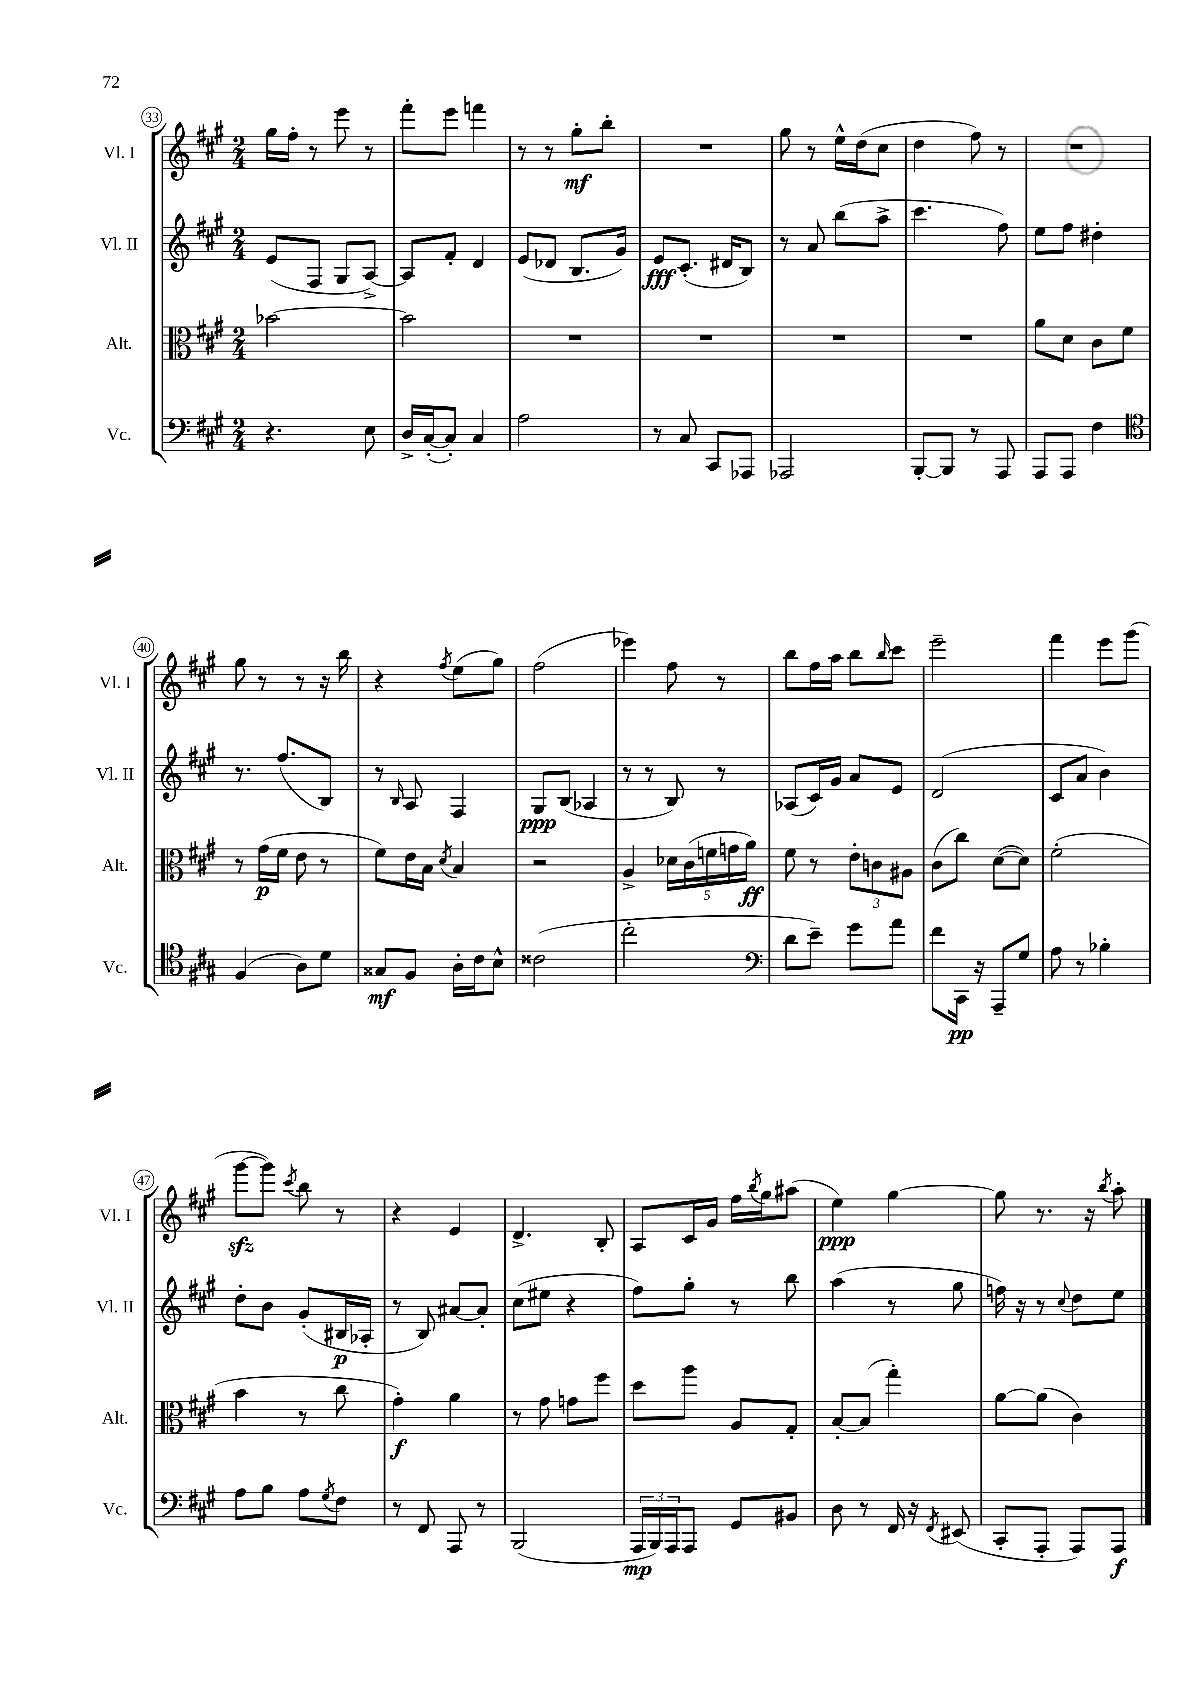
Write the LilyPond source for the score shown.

<<
\new StaffGroup <<
\new Staff = "s0" \with { instrumentName = "Vl. I" shortInstrumentName = "Vl. I" } {
    \clef treble \key a \major \numericTimeSignature \time 2/4
    gis''16 fis''16-. r8 e'''8 r8 |
    fis'''8-. e'''8 f'''4 |
    r8 r8 gis''8-.\mf b''8-. |
    R2 |
    gis''8 r8 e''16-^ d''16( cis''8 |
    d''4 fis''8) r8 |
    R2 |
    gis''8 r8 r8 r16 b''16 |
    r4 \acciaccatura { fis''8 } e''8( gis''8) |
    fis''2( |
    ees'''4) fis''8 r8 |
    b''8 fis''16 a''16 b''8 \grace { b''16 } cis'''8 |
    e'''2-- |
    fis'''4 e'''8 gis'''8( |
    gis'''8~\sfz gis'''8) \acciaccatura { cis'''8 } b''8 r8 |
    r4 e'4 |
    d'4.-> b8-. |
    a8 cis'16 gis'16 fis''16 \acciaccatura { b''8 } gis''16 ais''8( |
    e''4\ppp) gis''4~ |
    gis''8 r8. r16 \acciaccatura { b''8 } a''8-. \bar "|." |
}
\new Staff = "s1" \with { instrumentName = "Vl. II" shortInstrumentName = "Vl. II" } {
    \clef treble \key a \major \numericTimeSignature \time 2/4
    e'8( fis8 gis8 a8~->) |
    a8 fis'8-. d'4 |
    e'8( des'8 b8. gis'16) |
    e'8\fff cis'8.-.( dis'16 b8) |
    r8 a'8 b''8( a''8-> |
    cis'''4. fis''8) |
    e''8 fis''8 dis''4-. |
    r8. fis''8.( b8) |
    r8 \grace { b16 } a8 fis4 |
    gis8\ppp b8( aes4 |
    r8 r8 b8) r8 |
    aes8( cis'16) gis'16 a'8 e'8 |
    d'2( |
    cis'8 a'8 b'4) |
    d''8-. b'8 gis'8-.( bis16\p aes16-. |
    r8 b8) ais'8~ ais'8-. |
    cis''8( eis''8 r4 |
    fis''8) gis''8-. r8 b''8 |
    a''4( r8 gis''8 |
    f''16) r16 r8 \appoggiatura { cis''8 } d''8 e''8 \bar "|." |
}
\new Staff = "s2" \with { instrumentName = "Alt." shortInstrumentName = "Alt." } {
    \clef alto \key a \major \numericTimeSignature \time 2/4
    bes'2~ |
    bes'2 |
    R2 |
    R2 |
    R2 |
    R2 |
    a'8 d'8 cis'8 fis'8 |
    r8 gis'16\p( fis'16 e'8 r8 |
    fis'8) e'16 b16 \acciaccatura { d'8 } b4 |
    r2 |
    a4-> \tuplet 5/4 { des'16 cis'16( f'16 g'16 a'16\ff) } |
    fis'8 r8 \tuplet 3/2 { e'8-. c'8 ais8 } |
    cis'8( cis''8) d'8~( d'8) |
    fis'2-.( |
    b'4 r8 cis''8 |
    gis'4-.\f) a'4 |
    r8 gis'8 g'8 fis''8 |
    d''8 a''8 a8 gis8-. |
    b8~-. b8( gis''4-.) |
    a'8~ a'8( cis'4) \bar "|." |
}
\new Staff = "s3" \with { instrumentName = "Vc." shortInstrumentName = "Vc." } {
    \clef bass \key a \major \numericTimeSignature \time 2/4
    r4. e8 |
    d16-> cis16~-.( cis8-.) cis4 |
    a2 |
    r8 cis8 cis,8 aes,,8 |
    aes,,2 |
    b,,8~-. b,,8 r8 a,,8 |
    a,,8 a,,8 fis4 |
    \clef tenor fis4( a8) d'8 |
    gisis8\mf fis8 a16-. cis'16 b8-^ |
    cisis'2( |
    cis''2-. |
    \clef bass d'8 e'8--) gis'8 a'8 |
    fis'8 cis,16\pp r16 a,,8-- gis8 |
    a8 r8 bes4-. |
    a8 b8 a8 \acciaccatura { gis8 } fis8 |
    r8 fis,8 a,,8 r8 |
    b,,2( |
    \tuplet 3/2 { a,,16\mp b,,16) a,,16 } a,,8 gis,8 bis,8 |
    d8 r8 fis,16 r16 \acciaccatura { fis,8 } eis,8( |
    cis,8-. a,,8-. a,,8) a,,8\f \bar "|." |
}
>>
>>
\layout { \context { \Score currentBarNumber = #33 \override BarNumber.stencil = #(make-stencil-circler 0.1 0.3 ly:text-interface::print) } }
